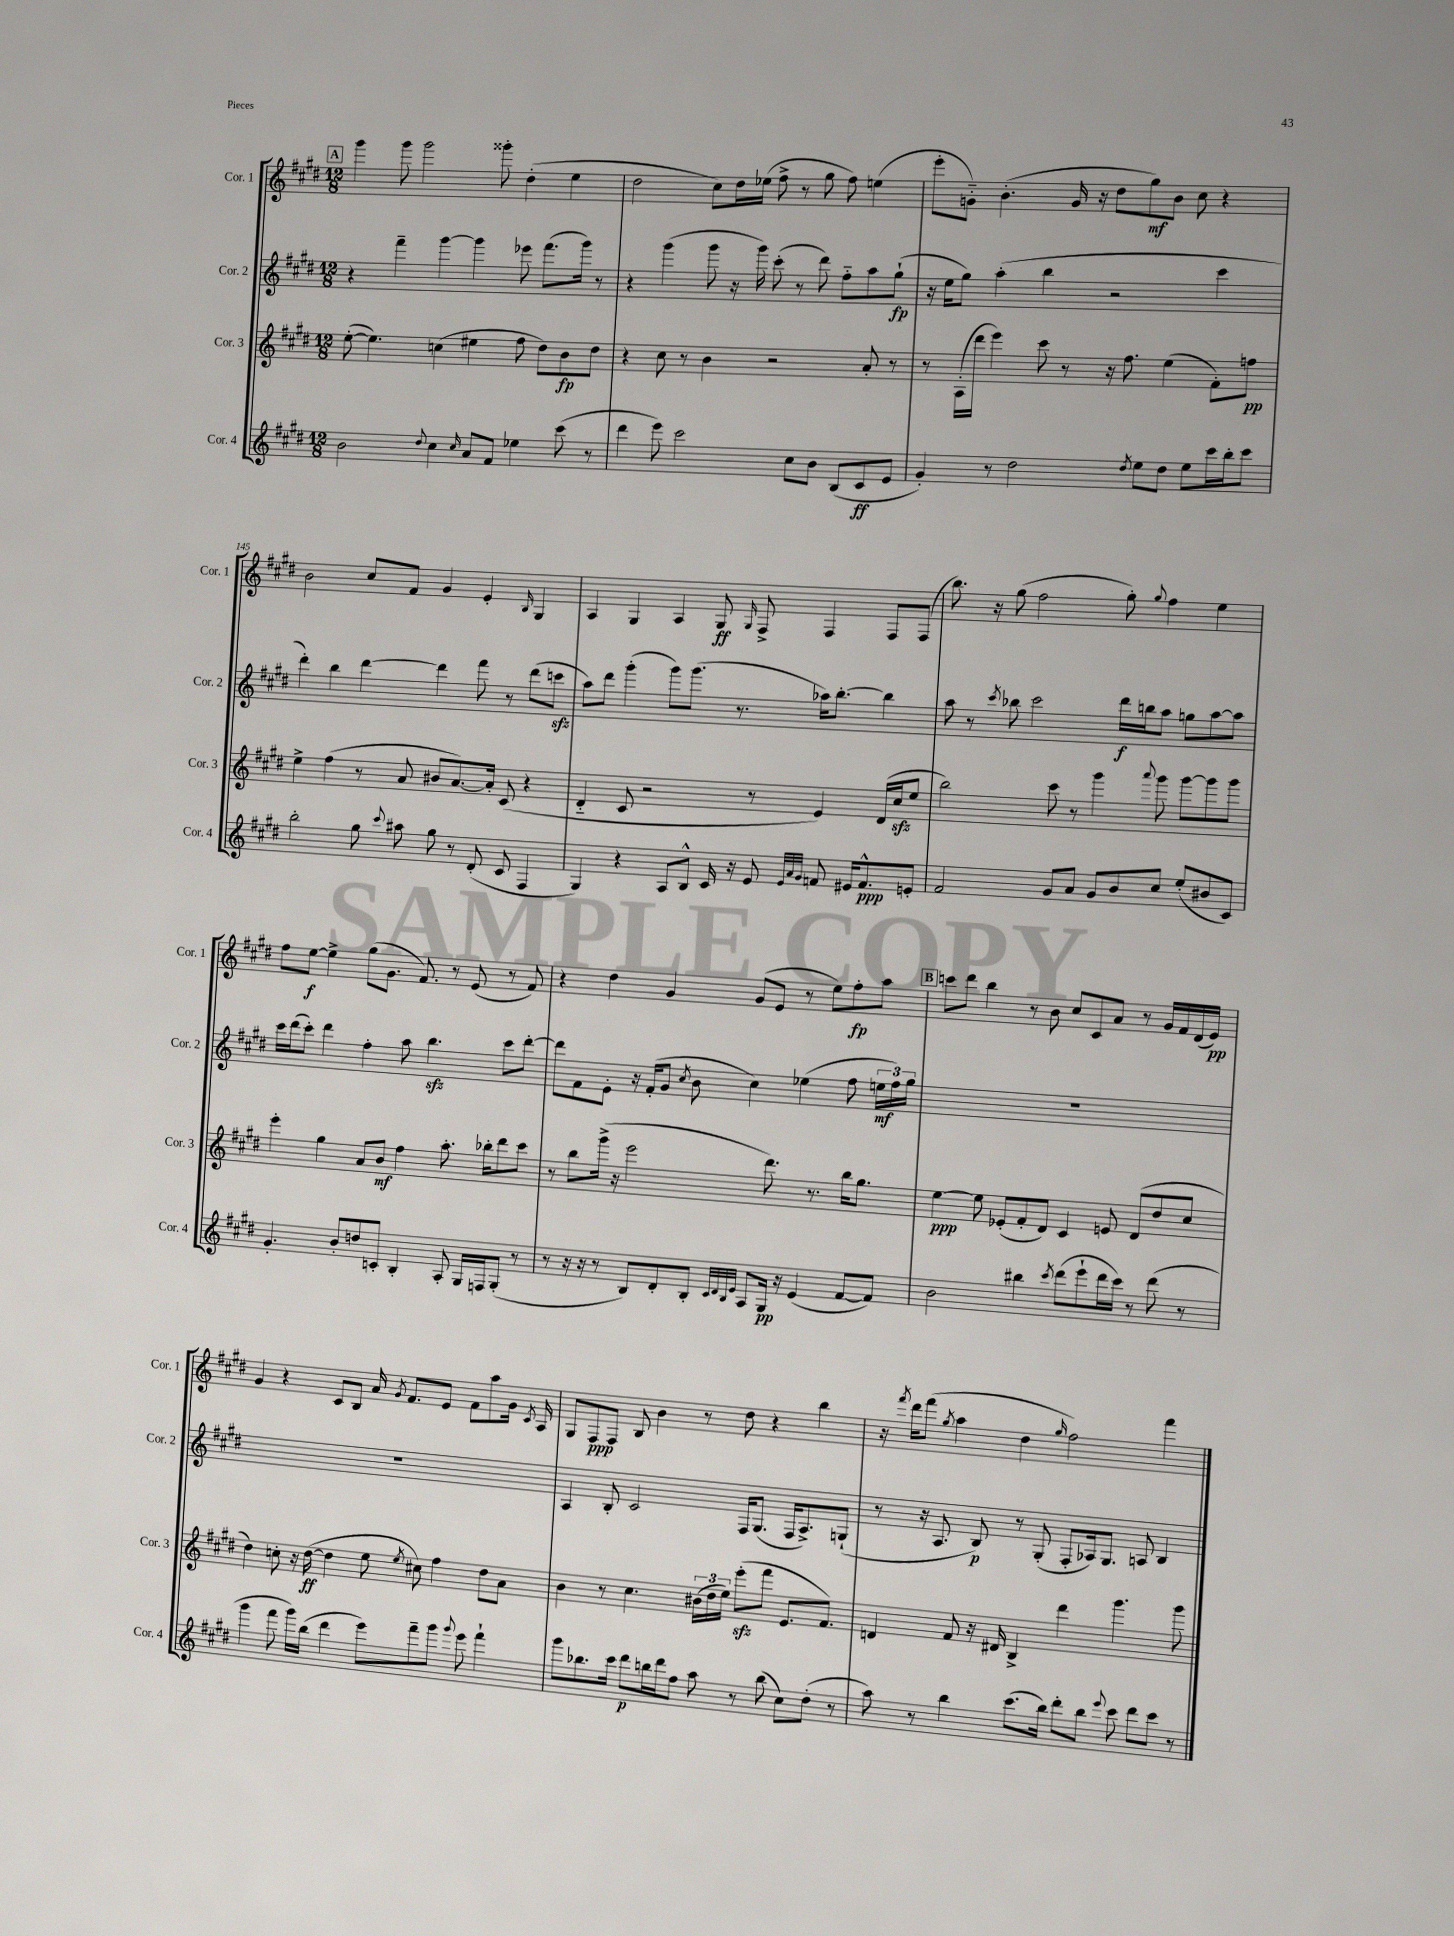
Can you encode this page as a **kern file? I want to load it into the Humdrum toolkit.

**kern	**dynam	**kern	**dynam	**kern	**dynam	**kern	**dynam
*part4	*part4	*part3	*part3	*part2	*part2	*part1	*part1
*staff4	*staff4	*staff3	*staff3	*staff2	*staff2	*staff1	*staff1
*I"Cor. 4	*	*I"Cor. 3	*	*I"Cor. 2	*	*I"Cor. 1	*
*I'Cor. 4	*	*I'Cor. 3	*	*I'Cor. 2	*	*I'Cor. 1	*
*clefG2	*	*clefG2	*	*clefG2	*	*clefG2	*
*k[f#c#g#d#]	*	*k[f#c#g#d#]	*	*k[f#c#g#d#]	*	*k[f#c#g#d#]	*
*M12/8	*	*M12/8	*	*M12/8	*	*M12/8	*
!!LO:REH:place=s1:t=A
=142	=142	=142	=142	=142	=142	=142	=142
2b\	.	([8ee'\	.	4r	.	4ggg#\	.
.	.	4.ee\])	.	.	.	.	.
.	.	.	.	4fff#~\	.	8ggg#\	.
.	.	.	.	.	.	2ggg#\	.
8qqdd#/	.	.	.	.	.	.	.
4cc#\	.	(4ccn\	.	[4ggg#\	.	.	.
16qqcc#/	.	.	.	.	.	.	.
8a/L	.	4ee#X\	.	4ggg#\]	.	.	.
8f#/J	.	.	.	.	.	8ggg##X'\	.
4ee-X\	.	8ff#\	.	8eee-X\	.	(4dd#'\	.
.	.	8dd#\L)	.	(8.fff#\L	.	.	.
(8ccc#\	.	8b\	fp	.	.	4ee\	.
.	.	.	.	16ggg#\Jk)	.	.	.
8r	.	8dd#\J	.	8r	.	.	.
=143	=143	=143	=143	=143	=143	=143	=143
4ddd#\	.	4r	.	4r	.	2dd#\	.
8eee\)	.	8cc#\	.	(4ggg#\	.	.	.
2ccc#\	.	8r	.	.	.	.	.
.	.	4b\	.	8ggg#\	.	8cc#\L)	.
.	.	.	.	16r	.	16dd#\L	.
.	.	.	.	16ggg#\)	.	(16ee-X\JJ	.
.	.	2r	.	(8ccc#'\	.	8ff#^\	.
8cc#\L	.	.	.	8r	.	8r	.
8b\J	.	.	.	8ddd#\)	.	8gg#\	.
(8B/L	.	.	.	8ff#\L	.	8ff#\)	.
8c#/	ff	8a'/	.	8aa\	.	(4een\	.
8e/J	.	8r	.	(8gg#`\J	fp	.	.
=144	=144	=144	=144	=144	=144	=144	=144
4g#'/)	.	8r	.	16r	.	8eee'\L	.
.	.	.	.	16ee\KL	.	.	.
.	.	(16A'\LL	.	8gg#\J)	.	8gn\J)	.
.	.	16ddd#\JJ	.	.	.	.	.
8r	.	4eee\)	.	(4aa'\	.	(4.b'\	.
2dd#\	.	.	.	.	.	.	.
.	.	8ccc#\	.	4bb\	.	.	.
.	.	8r	.	.	.	16g/	.
.	.	.	.	.	.	16r	.
.	.	16r	.	2r	.	8dd#\L	.
.	.	8.ff#\	.	.	.	.	.
8qdd#/	.	.	.	.	.	.	.
8ee\L	.	.	.	.	.	8gg#\)	mf
8dd#\J	.	(4ee\	.	.	.	8b\J	.
8ee\L	.	.	.	.	.	8cc#\	.
16ccc#\L	.	8f#'\L)	.	4ccc#\	.	4r	.
16bb'\J	.	.	.	.	.	.	.
8ccc#\J	.	8ffn\J	pp	.	.	.	.
!!LO:LB:g=z
=145	=145	=145	=145	=145	=145	=145	=145
2bb'\	.	4ee^\	.	4ddd#'\)	.	2b\	.
.	.	(4ff#\	.	4bb\	.	.	.
8gg#\	.	8r	.	[4ddd#\	.	8cc#/L	.
8qqccc#/	.	.	.	.	.	.	.
8aa#X\	.	8a/	.	.	.	8f#/J	.
8gg#\	.	8b#X/L	.	4ddd#\]	.	4g#/	.
8r	.	[8.a/)	.	.	.	.	.
(8d#'/	.	.	.	8fff#\	.	4e'/	.
.	.	16a'/Jk]	.	.	.	.	.
8c#/	.	(8c#/	.	8r	.	.	.
.	.	.	.	.	.	16qqB/	.
4F#/	.	4r	.	(8ddd#\L	.	4G#/	.
.	.	.	.	8cccnzz\J	.	.	.
=146	=146	=146	=146	=146	=146	=146	=146
4G#/)	.	4d#/	.	8aa\L)	.	4A/	.
.	.	.	.	8ddd#\J	.	.	.
4r	.	8c#/	.	(4ggg#'\	.	4G#/	.
.	.	2r	.	.	.	.	.
8A/L	.	.	.	8ggg#\L)	.	4A/	.
8B^^/J	.	.	.	(8.ggg#\J	.	.	.
16c#/	.	.	.	.	.	8G#/	ff
16r	.	.	.	8.r	.	.	.
.	.	.	.	.	.	16qqG#/	.
8e/	.	8r	.	.	.	8F#^/	.
32qqe/LLL	.	.	.	.	.	.	.
32qqa/	.	.	.	.	.	.	.
32qqg#/JJJ	.	.	.	.	.	.	.
8fn/	.	4e/)	.	16aa-X\KL)	.	4F#/	.
.	.	.	.	[8.bb'\J	.	.	.
16e#X/KL	.	.	.	.	.	.	.
8.f^^/	ppp	.	.	.	.	.	.
.	.	(16d#/LL	.	4bb\]	.	8F#/L	.
.	.	16cc#zz/J	.	.	.	.	.
8en'/J	.	8ee/J	.	.	.	(8F#/J	.
=147	=147	=147	=147	=147	=147	=147	=147
2f#/	.	2bb\)	.	8aa\	.	8.bb\)	.
.	.	.	.	8r	.	.	.
.	.	.	.	.	.	16r	.
.	.	.	.	8qccc#/	.	.	.
.	.	.	.	8bb-X\	.	(8gg#\	.
.	.	.	.	2ccc#\	.	2ff#\	.
8g#/L	.	8ccc#\	.	.	.	.	.
8a/J	.	8r	.	.	.	.	.
8g#/L	.	4ggg#\	.	.	.	.	.
8b/	.	.	.	16ddd#\LL	f	8gg#'\)	.
.	.	.	.	16bbn\J	.	.	.
.	.	8qqaaa/	.	.	.	8qqgg#/	.
8cc#/J	.	8ggg#\	.	8aa\J	.	4ff#\	.
(8ee'/L	.	[8ggg#\L	.	8ggn\L	.	.	.
8b#X/	.	8ggg#\]	.	[8aa\	.	4ee\	.
8c#/J)	.	8ggg#\J	.	8aa\J]	.	.	.
!!LO:LB:g=z
=148	=148	=148	=148	=148	=148	=148	=148
4.g#'/	.	4eee'\	.	16ccc#\LL	.	8ff#\L	.
.	.	.	.	(16ddd#\J	.	.	.
.	.	.	.	8ccc#'\J)	.	[8ee\J	f
.	.	4gg#\	.	4ddd#\	.	4ee^\]	.
8b'/L	.	.	.	.	.	.	.
8ddn/	.	8a/L	.	4ff#'\	.	(8gg#\L	.
8cn'/J	.	8b/J	mf	.	.	8.g#\J	.
4B'/	.	4ff#\	.	8aa\	.	.	.
.	.	.	.	.	.	8.f#/)	.
.	.	.	.	4.bbzz\	.	.	.
8A'/	.	8.aa'\	.	.	.	8r	.
16G#/LL	.	.	.	.	.	(8e/	.
16Fn/J	.	16bb-X'\KL	.	.	.	.	.
(8G#'/J	.	8ddd#\	.	8ccc#\L	.	8r	.
8r	.	8ccc#\J	.	[8ddd#'\J	.	8f#/)	.
=149	=149	=149	=149	=149	=149	=149	=149
8r	.	8r	.	8ddd#\L]	.	4r	.
16r	.	8bb\L	.	8f#\	.	.	.
16r	.	.	.	.	.	.	.
8r	.	(16ggg#^\Jk	.	8e'\J	.	4dd#\	.
.	.	16r	.	.	.	.	.
8B/L)	.	2eee\	.	16r	.	.	.
.	.	.	.	(16f#'/KL	.	.	.
8d#'/	.	.	.	8g#/J	.	4g#/	.
.	.	.	.	8qcc#/	.	.	.
8B'/J	.	.	.	8b\	.	.	.
32qqc#/LLL	.	.	.	.	.	.	.
32qqd#/	.	.	.	.	.	.	.
32qqB/	.	.	.	.	.	.	.
32qqe/JJJ	.	.	.	.	.	.	.
8A/L	.	.	.	4cc#\)	.	(8g#/L	.
16G#/Jk	pp	8.ddd#\)	.	.	.	8e/J	.
16r	.	.	.	.	.	.	.
(4e/	.	.	.	(4ee-X\	.	8r	.
.	.	8.r	.	.	.	.	.
.	.	.	.	.	.	8ee\L)	.
[8f#/L	.	16bb\KL	.	8ff#\	.	8ff#'\	fp
.	.	8.gg#\J	.	.	.	.	.
8f#/J])	.	.	.	24een\LL	mf	8aa\J	.
.	.	.	.	24ff#\)	.	.	.
.	.	.	.	24gg#\JJ	.	.	.
!!LO:REH:place=s1:t=B
=150	=150	=150	=150	=150	=150	=150	=150
2b\	.	[4ee\	ppp	1.r	.	8cccn\L	.
.	.	.	.	.	.	8ddd#\J	.
.	.	8ee\]	.	.	.	4bb\	.
.	.	(8e-X'/L	.	.	.	.	.
4bb#X\	.	8f#'/	.	.	.	8r	.
.	.	8d#/J)	.	.	.	8b\	.
8qccc#/	.	.	.	.	.	.	.
(8ddd#\L	.	4c#/	.	.	.	8cc#/L	.
8eee`\	.	.	.	.	.	8c#/	.
16ddd#\L	.	8en/	.	.	.	8a/J	.
16ccc#\JJ)	.	.	.	.	.	.	.
8r	.	(8d#/L	.	.	.	8r	.
(8ddd#\	.	8dd#/	.	.	.	16g#/LL	.
.	.	.	.	.	.	16f#/	.
8r	.	8cc#/J	.	.	.	(16d#/	.
.	.	.	.	.	.	16e/JJ)	pp
!!LO:LB:g=z
=151	=151	=151	=151	=151	=151	=151	=151
4ggg#\	.	4dd#\)	.	1.r	.	4g#/	.
8fff#\	.	8ccn'\	.	.	.	4r	.
16ggg#\LL)	.	16r	.	.	.	.	.
(16bb\JJ	.	([16dd#\	ff	.	.	.	.
4ddd#\	.	4dd#\]	.	.	.	8c#/L	.
.	.	.	.	.	.	8B/J	.
8eee\L)	.	8ee\	.	.	.	16a/	.
.	.	.	.	.	.	8qg#/	.
.	.	.	.	.	.	8.f#/L	.
.	.	8qee/	.	.	.	.	.
8fff#~\	.	8cc#X\)	.	.	.	.	.
8ggg#\J	.	4ff#\	.	.	.	8e/J	.
8qqggg#/	.	.	.	.	.	.	.
8eee\	.	.	.	.	.	8f#\L	.
4fff#`\	.	8dd#\L	.	.	.	8aa\	.
.	.	8a\J	.	.	.	16g#\Jk	.
.	.	.	.	.	.	8qc#/	.
.	.	.	.	.	.	16A/	.
=152	=152	=152	=152	=152	=152	=152	=152
8ggg#\L	.	4b\	.	4A/	.	8G#/L	.
8.bb-X\	.	.	.	.	.	8F#/	ppp
.	.	8r	.	8B'/	.	8F#/J	.
16ccc#\Jk	.	.	.	.	.	.	.
8ddd#\L	p	4.cc#\	.	2c#/	.	8B/	.
16bbn\L	.	.	.	.	.	4b\	.
16ddd#\J	.	.	.	.	.	.	.
8ff#\J	.	.	.	.	.	.	.
8aa\	.	(24b#X\LL	.	.	.	8r	.
.	.	24dd#\	.	.	.	.	.
.	.	24ee\JJ)	.	.	.	.	.
8r	.	(8eeezz'\L	.	16F#/KL	.	8dd#\	.
.	.	.	.	(8.G#/J	.	.	.
(8bb\	.	8fff#\J	.	.	.	4r	.
8cc#\L)	.	8.e/L	.	16F#/KL	.	.	.
.	.	.	.	8.A^/)	.	.	.
(8dd#'\J	.	.	.	.	.	4bb\	.
.	.	8.f#/J)	.	.	.	.	.
8r	.	.	.	(8Gn`/J	.	.	.
=153	=153	=153	=153	=153	=153	=153	=153
8aa\)	.	4dn/	.	8r	.	16r	.
.	.	.	.	.	.	8qfff#/	.
.	.	.	.	.	.	16ddd#\KL	.
8r	.	.	.	16r	.	(8fff#\J	.
.	.	.	.	8.A/	.	.	.
.	.	.	.	.	.	8qgg#/	.
4bb\	.	8f#/	.	.	.	4aa\	.
.	.	16r	.	8B/)	p	.	.
.	.	16d#X/	.	.	.	.	.
(8.ccc#\L	.	4B^/	.	8r	.	4dd#\	.
.	.	.	.	(8G#'/	.	.	.
16bb\Jk)	.	.	.	.	.	.	.
.	.	.	.	.	.	16qqgg#/	.
8ddd#'\L	.	4ddd#\	.	8F#'/L	.	2ff#\)	.
8bb\J	.	.	.	16A-X/k)	.	.	.
.	.	.	.	8.G#/J	.	.	.
8qqeee/	.	.	.	.	.	.	.
8ccc#\	.	4.ggg#\	.	.	.	.	.
8ddd#\L	.	.	.	8An/	.	.	.
8ccc#\J	.	.	.	4B/	.	4fff#\	.
8r	.	8ggg#\	.	.	.	.	.
==	==	==	==	==	==	==	==
*-	*-	*-	*-	*-	*-	*-	*-
